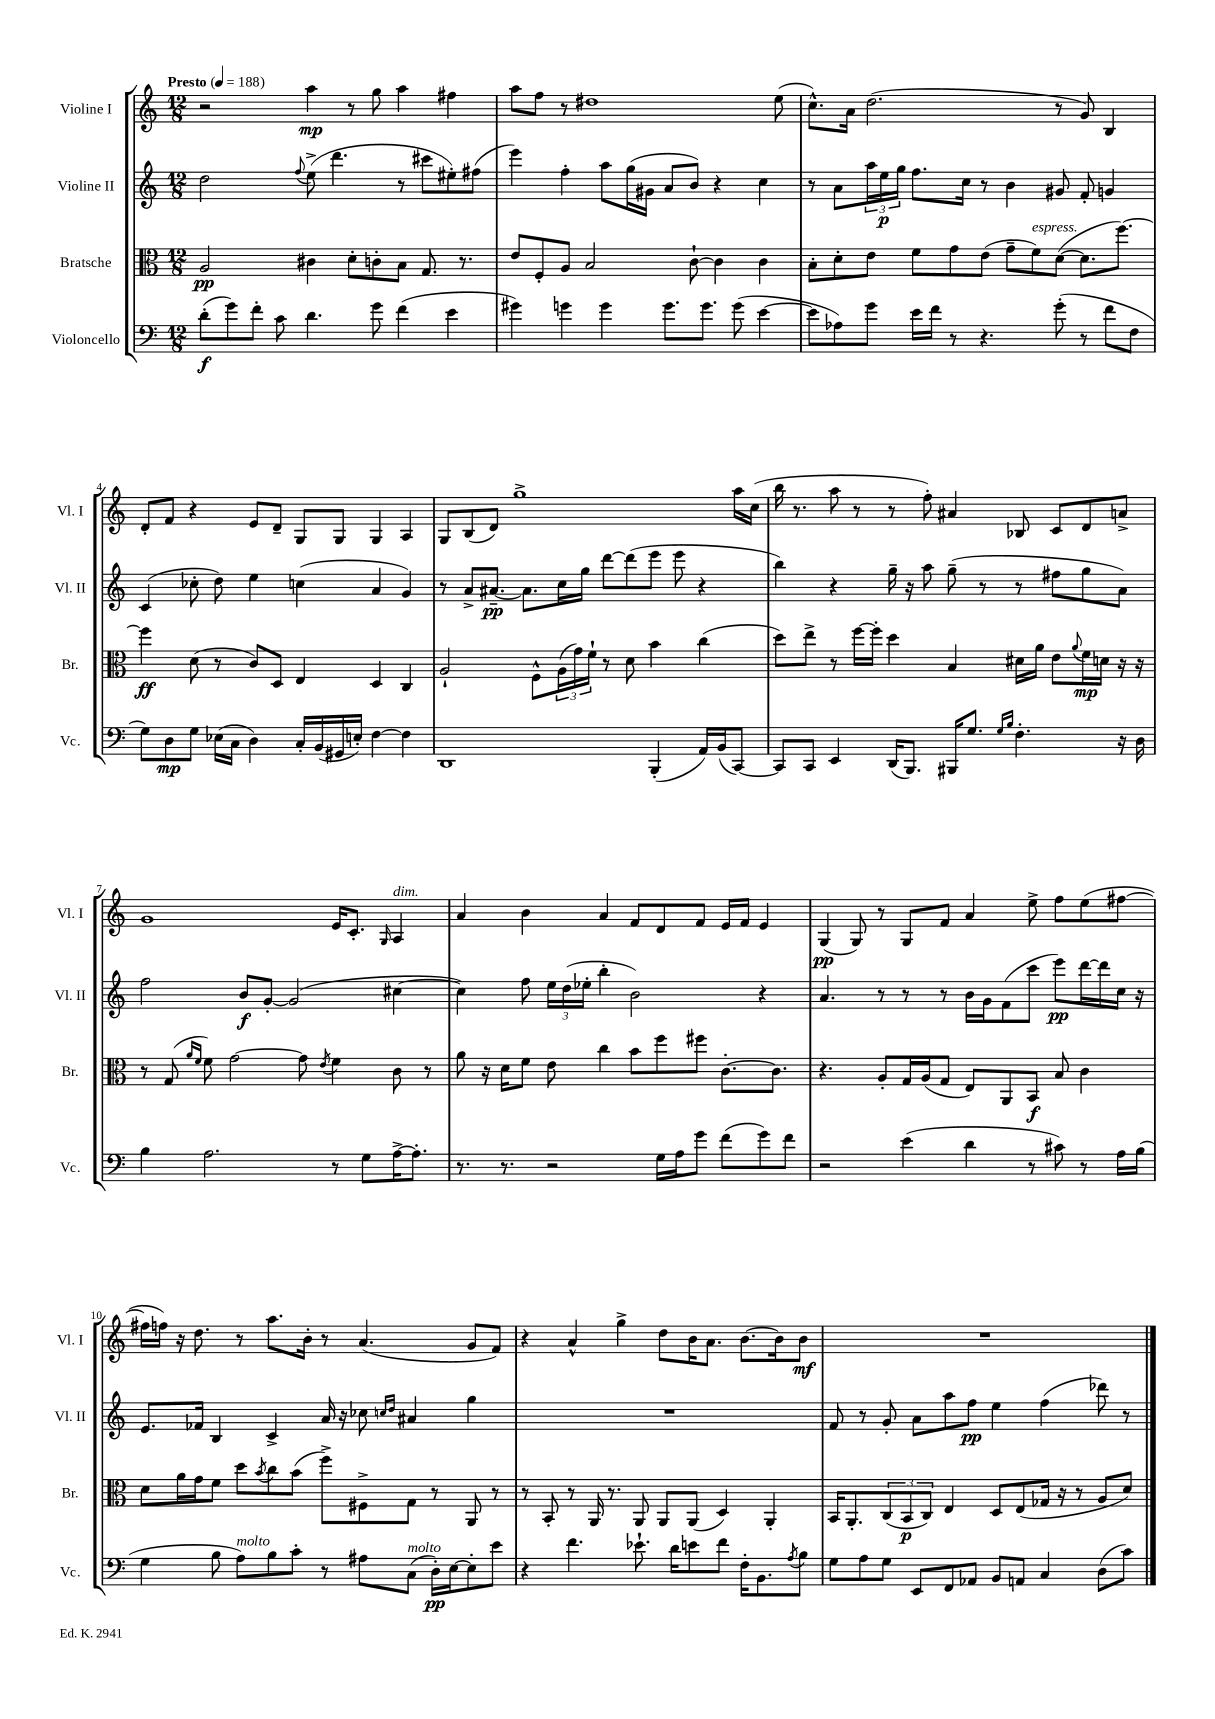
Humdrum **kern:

**kern	**kern	**kern	**kern
*staff4	*staff3	*staff2	*staff1
*clefF4	*clefC3	*clefG2	*clefG2
*k[]	*k[]	*k[]	*k[]
*M12/8	*M12/8	*M12/8	*M12/8
*MM188	*MM188	*MM188	*MM188
(8d'\L	2A/	2dd\	2r
8g\)	.	.	.
8f'\J	.	.	.
8c\	.	.	.
.	.	8qqff/	.
4.d\	4c#\	(8ee^\	4aa\
.	.	4.ddd\	.
.	8d'\L	.	8r
8g\	8c'\	.	8gg\
(4f\	8B\J	8r	4aa\
.	8.G/	8ccc#\L	.
4e\	.	8ee#'\)	4ff#\
.	8.r	.	.
.	.	(8ff#\J	.
=	=	=	=
4g#\)	8e/L	4eee\)	8aa\L
.	8F'/	.	8ff\J
4g\	8A/J	4ff'\	8r
.	2B/	.	1dd#
4g\	.	8aa\L	.
.	.	(16gg\L	.
.	.	16g#\JJ	.
8.g\L	.	8a/L	.
.	[8c`\	8b/J)	.
8.g\J	.	.	.
.	4c\]	4r	.
(8g\	.	.	.
[4e\	4c\	4cc\	.
.	.	.	(8ee\
=	=	=	=
8e\]L	8B'\L	8r	8.cc^^\L)
8A-\)	8d'\	8a\L	.
.	.	.	16a\Jk
8g\J	8e\J	24aa\L	(2.dd\
.	.	24ee\	.
.	.	24gg\JJ	.
16e\LL	8f\L	8.ff\L	.
16f\JJ	.	.	.
8r	8g\	.	.
.	.	16cc\Jk	.
4.r	(8e\J	8r	.
.	8g~\L	4b\	.
.	8f\)	.	.
(8g'\	([8d\J	8g#/	8r
8r	8.d\]L	8f'/	8g/)
8f\L	.	4g/	4B/
.	[8.ff\J)	.	.
8F\J	.	.	.
=	=	=	=
8G\L)	4ff\]	(4c/	8d'/L
8D\	.	.	8f/J
8G\J	(8d\	8cc-'\	4r
(16E-\LL	8r	8dd\)	.
16C\JJ	.	.	.
4D\)	8c/L)	4ee\	8e/L
.	8D/J	.	8d~/J
16C'/LL	4E/	(4cc\	8G/L
(16BB/	.	.	.
16GG#/	.	.	8G/J
16E'/JJ)	.	.	.
[4F\	4D/	4a/	4G/
4F\]	4C/	4g/)	4A/
=	=	=	=
1DD	2A`/	8r	8G/L
.	.	8a^/L	(8B/
.	.	[8.a#~/J	8d/J)
.	.	.	1gg^
.	.	8.a#\]L	.
.	8F^^\L	.	.
.	(24A\L	16cc\L	.
.	24g\)	.	.
.	.	16gg\JJ	.
.	24f`\JJ	.	.
.	8r	[8ddd\L	.
.	8d\	(8ddd\]	.
(4BBB'/	4b\	8eee\J	.
.	.	8eee\	.
16AA/LL)	(4cc\	4r	.
(16BB/J	.	.	.
[8CC/J)	.	.	16aa\LL
.	.	.	(16cc\JJ
=	=	=	=
8CC/]L	8dd\L)	4bb\)	16bb\
.	.	.	8.r
8CC/J	8ee^\J	.	.
4EE/	8r	4r	8aa\
.	[16ff\LL	.	8r
.	16ff'\]JJ	.	.
(16DD/LK	4dd\	16gg~\	8r
8.BBB/J)	.	16r	.
.	.	8aa\	8ff'\)
16BBB#/LK	4B/	(8gg~\	4a#/
8.G/J	.	.	.
.	.	8r	.
16qqG/LL	.	.	.
16qqB/JJ	.	.	.
4.F'\	16d#\LL	8r	8B-/
.	16a\JJ	.	.
.	8e\L	8ff#\L	8c/L
.	8qqa/	.	.
.	16f\L	8gg\	8d/
.	16d\JJ	.	.
16r	16r	8a\J)	8a^/J
16D\	16r	.	.
=	=	=	=
4B\	8r	2ff\	1g
.	(8G/	.	.
.	16qqa/LL	.	.
.	16qqf/JJ	.	.
2.A\	8f\)	.	.
.	[2g\	.	.
.	.	8b/L	.
.	.	[8g'/J	.
.	.	(2g/]	.
.	8g\]	.	.
.	8qe/	.	.
8r	4f\	.	16e/LK
.	.	.	8.c'/J
8G\L	.	.	.
.	.	.	16qqG/
[16A^\K	8c\	[4cc#\	4A/
8.A'\]J	.	.	.
.	8r	.	.
=	=	=	=
8.r	8a\	4cc#\])	4a/
.	16r	.	.
8.r	16d\LK	.	.
.	8f\J	8ff\	4b\
2r	8e\	24ee\LL	.
.	.	(24dd\	.
.	.	24ee-'\JJ	.
.	4cc\	4bb'\	4a/
.	8b\L	2b\)	8f/L
16G\LL	8ff\	.	8d/
16A\J	.	.	.
8g\J	8ff#\J	.	8f/J
(8f\L	[8.c'\L	.	16e/LL
.	.	.	16f/JJ
8g\)	.	4r	4e/
.	8.c\]J	.	.
8f\J	.	.	.
=	=	=	=
2r	4.r	4.a/	(4G/
.	.	.	8G/)
.	8A'/L	8r	8r
(4e\	16G/L	8r	8G/L
.	(16A/J	.	.
.	8G/J	8r	8f/J
4d\	8E/L)	16b\LL	4a/
.	.	16g\J	.
.	8AA/	(8f\	.
8r	8BB/J	8ccc\J	8ee^\
8c#\)	8B/	8eee\L)	8ff\L
8r	4c\	[16ddd\L	(8ee\
.	.	16ddd\]	.
16A\LL	.	16cc\JJ	[8ff#\J
(16B\JJ	.	16r	.
=	=	=	=
4G\	8d\L	8.e/L	16ff#\]LL
.	.	.	16ff\JJ)
.	16a\L	.	16r
.	16g\J	16f-/Jk	8.dd\
8B\	8f\J	4B/	.
8A\L)	8dd\L	.	8r
.	8qb/	.	.
8B\	8cc\	4c^/	8.aa\L
8c'\J	(8b\J	.	.
.	.	.	16b'\Jk
8r	8ff^\L)	16a/	8r
.	.	16r	.
8A#\L	8F#^\	8cc-\	(4.a/
.	.	16qqcc/LL	.
.	.	16qqdd/JJ	.
(8C\J	8G\J	4a#/	.
16D'\LL)	8r	.	.
[16E\J	.	.	.
8E'\]	8AA/	4gg\	8g/L
8e\J	8r	.	8f/J)
=	=	=	=
4r	8r	1.r	4r
.	8BB'/	.	.
4.f\	8r	.	4a^^/
.	16AA/	.	.
.	8.r	.	.
.	.	.	4gg^\
8.e-`\	8AA/	.	.
.	8AA/L	.	8dd\L
16d\LK	.	.	.
8e\	(8AA/J	.	16b\K
.	.	.	8.a\J
8f\J	4D/)	.	.
16F'\LK	.	.	[8.b\L
8.BB\	.	.	.
.	4AA'/	.	.
.	.	.	16b\]k
8qA/	.	.	.
8B\J	.	.	8b\J
=	=	=	=
8G\L	16BB/LK	8f/	1.r
.	8.AA'/	.	.
8A\	.	8r	.
8G\J	(12C/	8g'/	.
.	12BB/	.	.
8EE/L	.	8a\L	.
.	12C/J)	.	.
8FF/	4E/	8aa\	.
8AA-/J	.	8ff\J	.
8BB/L	8D/L	4ee\	.
8AA/J	(8E/	.	.
4C/	16G-/Jk	(4ff\	.
.	16r	.	.
.	8r	.	.
(8D\L	8A/L	8ddd-\)	.
8c\J)	8d/J)	8r	.
==	==	==	==
*-	*-	*-	*-
